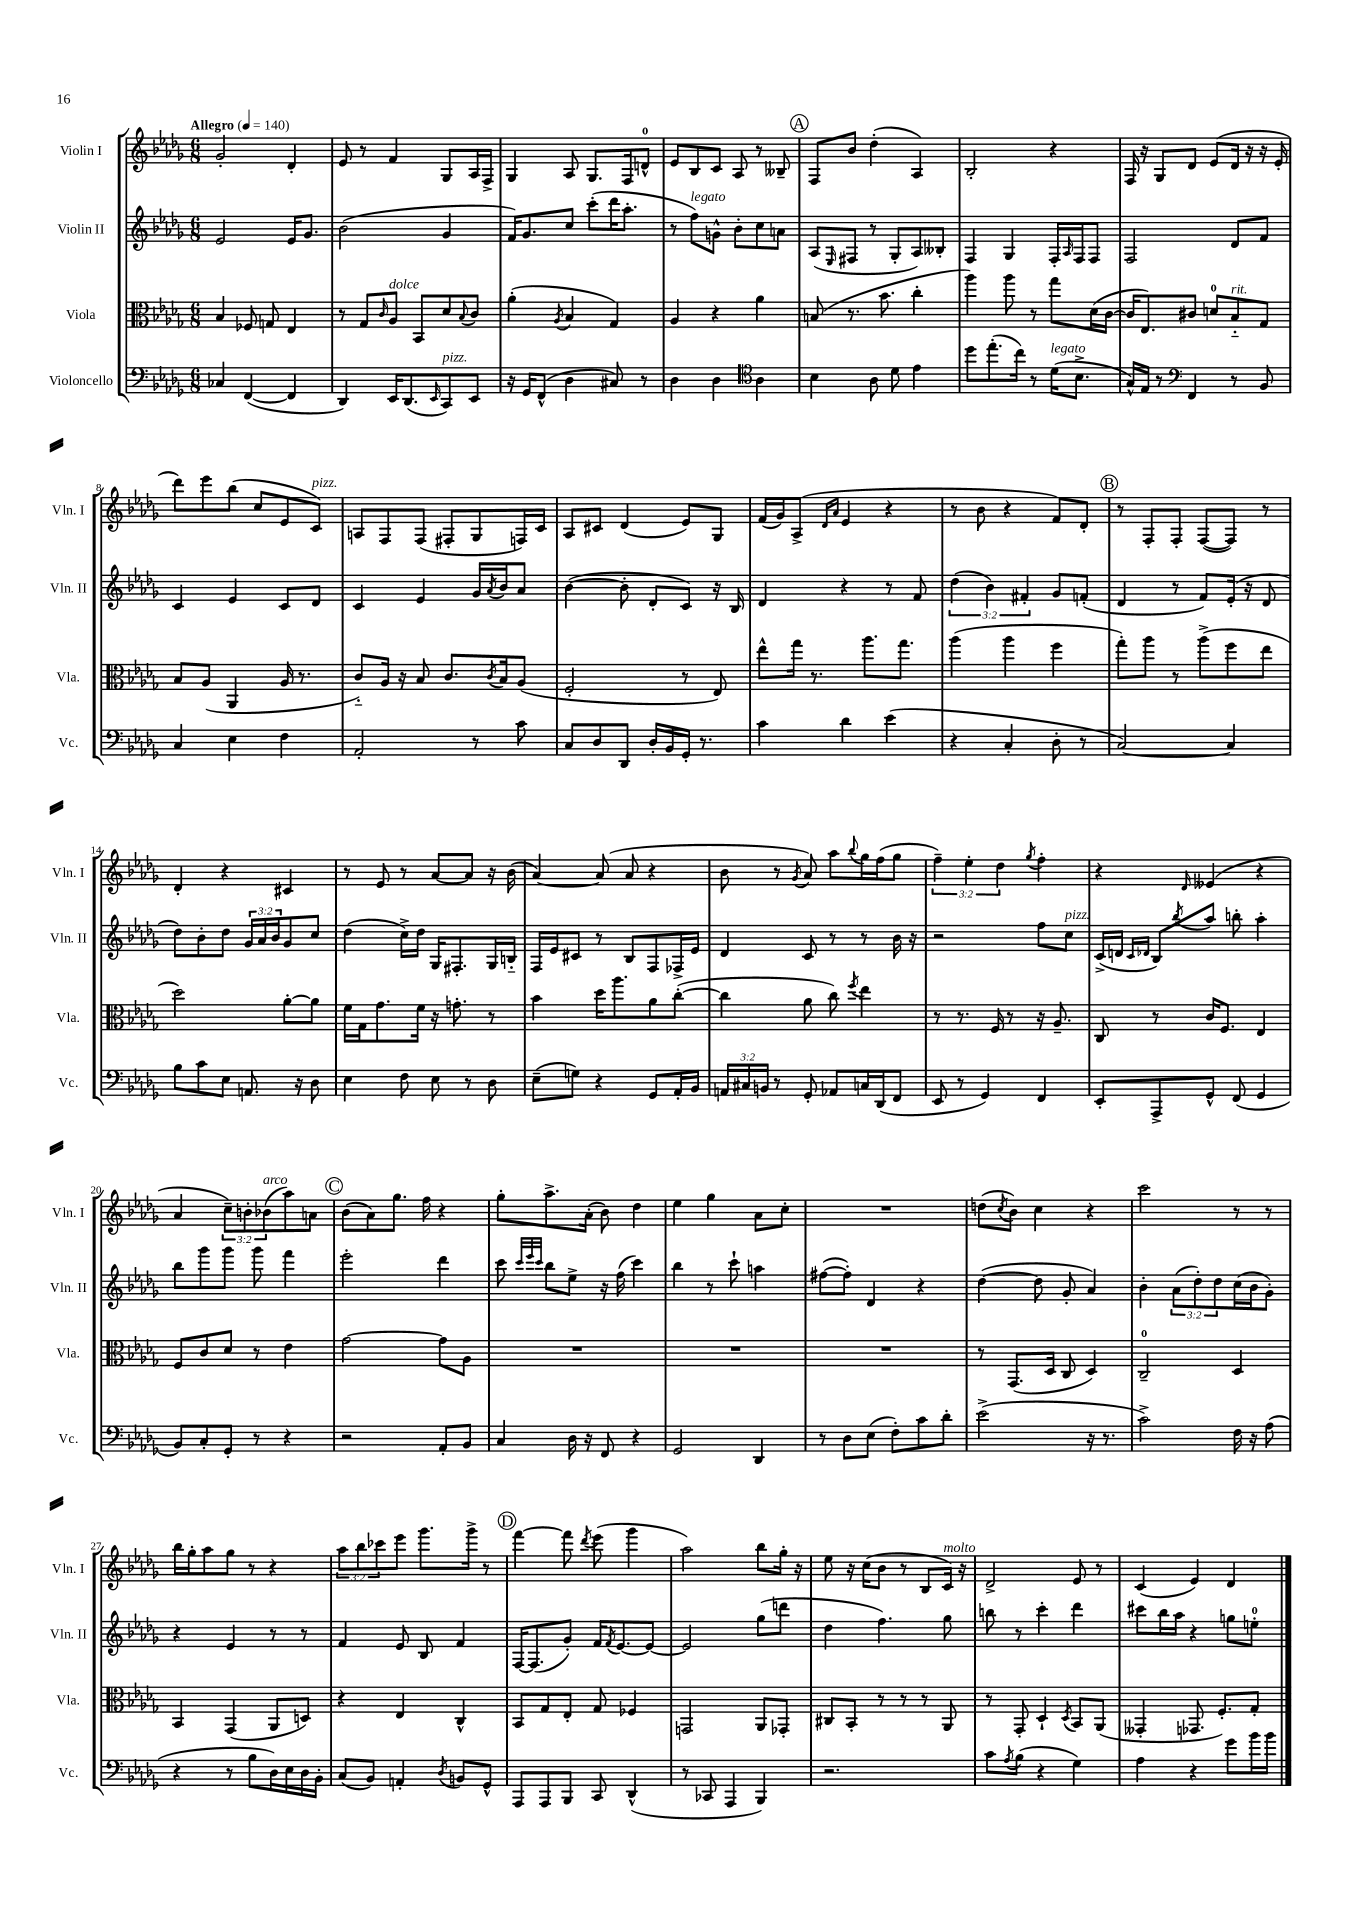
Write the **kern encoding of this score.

**kern	**kern	**kern	**kern
*staff4	*staff3	*staff2	*staff1
*clefF4	*clefC3	*clefG2	*clefG2
*k[b-e-a-d-g-]	*k[b-e-a-d-g-]	*k[b-e-a-d-g-]	*k[b-e-a-d-g-]
*M6/8	*M6/8	*M6/8	*M6/8
*MM140	*MM140	*MM140	*MM140
4C-	4B-	2e-	2g-'
([4FF	8F-	.	.
.	8G	.	.
4FF]	4E-	16e-	4d-'
.	.	8.g-	.
=	=	=	=
4DD-)	8r	(2b-	8e-
.	8G-	.	8r
.	16qqc	.	.
16EE-	8A-	.	4f
(8.DD-	.	.	.
.	8BB-	.	.
16qqEE-	.	.	.
8CC)	8d-	4g-	8G-
.	8qqB-	.	.
8EE-	8c	.	16A-
.	.	.	16F^
=	=	=	=
16r	(4a-'	16f)	4G-
16GG-	.	8.g-	.
(8FF^^	.	.	.
.	8qA-	.	.
4D-	4B-	8cc	8A-
.	.	(8ccc'	8.G-
8C#)	4G-)	16ddd-	.
.	.	8.aa-'	16F
8r	.	.	8d^^
=	=	=	=
4D-	4A-	8r	8e-
.	.	8ff)	8B-
4D-	4r	8g^^	8c
.	.	8b-'	8A-
*clefC4	*	*	*
4A-	4a-	8cc	8r
.	.	8a	8B--~
=	=	=	=
4B-	(8B	(8A-	8F
.	.	16qqE-	.
.	8.r	8F#	8b-
8A-	.	8r	(4dd-'
.	8.b-	.	.
8d-	.	8G-'	.
4e-	4cc'	8A-)	4A-)
.	.	8B--'	.
=	=	=	=
8dd-	4aa-)	4F	2B-'
(8.ee-'	.	.	.
.	8aa-	4G-	.
16cc)	.	.	.
8r	8r	.	.
(16d-	8gg-	16F'	4r
.	.	16qqA-	.
8.B-^	.	16F	.
.	(16d-	8F	.
.	[16c	.	.
=	=	=	=
16G-^^)	16c]	2F	16F
16E-	8.E-)	.	16r
8r	.	.	8G-
*clefF4	*	*	*
4FF	8c#	.	8d-
.	8d	.	(8e-
8r	8B-'~	8d-	16d-
.	.	.	16r
8BB-	8G-	8f	16r
.	.	.	16e-'
=	=	=	=
4C	8B-	4c	8ddd-)
.	(8A-	.	8eee-
4E-	4AA-	4e-	(8bb-
.	.	.	8cc
4F	16A-	8c	8e-
.	8.r	.	.
.	.	8d-	8c)
=	=	=	=
2AA-'	8c'~)	4c	8A
.	16A-	.	8F
.	16r	.	.
.	8B-	4e-	(8F
.	8.c	.	8F#'
8r	.	16g-	8G-
.	8qc	8qa-	.
.	16B-	16b-	.
8c	(8A-	8a-	16F)
.	.	.	16c
=	=	=	=
8C	2F'	([4b-	8A-
8D-	.	.	8c#
8DD-	.	8b-']	(4d-
16D-'	.	8d-'	.
16BB-	.	.	.
16GG-'	8r	8c)	8e-)
8.r	.	.	.
.	8E-)	16r	8G-
.	.	16B-	.
=	=	=	=
4c	8ee-^^	4d-	(16f
.	.	.	16g-)
.	16gg-	.	(8A-^
.	8.r	.	.
.	.	.	16qqd-
.	.	.	16qqa-
4d-	.	4r	4e-
.	8.aa-	.	.
(4e-	.	8r	4r
.	8.gg-	.	.
.	.	8f	.
=	=	=	=
4r	(4aa-	(6dd-	8r
.	.	.	8b-
.	.	6b-)	.
4C'	4aa-	.	4r
.	.	6f#'	.
8D-'	4ff	8g-	8f)
8r	.	(8f'	8d-'
=	=	=	=
[2C)	8gg-')	4d-	8r
.	8aa-	.	8F'
.	8r	8r	8F'
.	(8aa-^	8f)	([8F
4C]	8ff	(16e-'	8F])
.	.	16r	.
.	8ee-	8d-	8r
=	=	=	=
8B-	2dd-)	8dd-)	4d-'
8c	.	8b-'	.
8E-	.	8dd-	4r
8.AA	.	24g-	.
.	.	24a-	.
.	.	24b-	.
.	[8a-'	8g-	4c#
16r	.	.	.
8D-	8a-]	8cc	.
=	=	=	=
4E-	16f	(4dd-	8r
.	16G-	.	.
.	8.g-	.	8e-
8F	.	16cc^)	8r
.	16f	16dd-	.
8E-	16r	16G-	[8a-
.	8.g'	8.F#'	.
8r	.	.	8a-]
8D-	8r	16G-	16r
.	.	16B'~	(16b-
=	=	=	=
(8E-~	4b-	16F	[4a-)
.	.	16e-	.
8G)	.	8c#	.
4r	16dd-	8r	(8a-]
.	8.aa-	.	.
.	.	8B-	8a-
8GG-	8a-	8F	4r
16AA-'	([8cc'	16F-^	.
16BB-	.	16e-	.
=	=	=	=
24AA	4cc]	4d-	8b-
24C#	.	.	.
24BB	.	.	.
8r	.	.	8r
.	.	.	8qg-
8GG-'	8a-	8c	8a-)
8AA-	8cc)	8r	8aa-
.	8qff	.	8qqbb-
16C	4ee-	8r	16gg-
(16DD-	.	.	(16ff
8FF	.	16b-	8gg-
.	.	16r	.
=	=	=	=
8EE-	8r	2r	6ff~)
8r	8.r	.	.
.	.	.	6ee-'
4GG-)	.	.	.
.	16F	.	.
.	.	.	6dd-
.	8r	.	.
.	.	.	8qgg-
4FF	16r	8ff	4ff'
.	8.A-~	.	.
.	.	8cc	.
=	=	=	=
8EE-'	8C	(16c^	4r
.	.	16d	.
.	.	16qqc	.
.	.	16qqd-	.
8AAA-^	8r	8B-)	.
.	.	8qbb-	16qqd-
8GG-^^	16c	8aa-	(4e--
.	8.F	.	.
(8FF	.	8bb'	.
4GG-	4E-	4aa-'	4r
=	=	=	=
8BB-)	8F	8bb-	4a-
8C'	8c	8ggg-	.
8GG-'	8d-	8ggg-	12cc~)
.	.	.	12b'
8r	8r	8ggg-	.
.	.	.	(12b-
4r	4e-	4fff	8aa-)
.	.	.	8a
=	=	=	=
2r	[2g-	2eee-'	(8b-
.	.	.	8a-)
.	.	.	8.gg-
.	.	.	16ff
8AA-'	8g-]	4ddd-	4r
8BB-	8A-	.	.
=	=	=	=
4C	2.r	8ccc	8gg-'
.	.	32qqccc	.
.	.	32qqeee-	.
.	.	32qqccc	.
.	.	8bb-	8.aa-^
16D-	.	8ee-^	.
16r	.	.	(16a-'
8FF	.	16r	8b-)
.	.	(16ff	.
4r	.	4ccc)	4dd-
=	=	=	=
2GG-	2.r	4bb-	4ee-
.	.	8r	4gg-
.	.	8ccc`	.
4DD-	.	4aa	8a-
.	.	.	8cc'
=	=	=	=
8r	2.r	([8ff#	2.r
8D-	.	8ff#'])	.
(8E-	.	4d-	.
8F')	.	.	.
8c	.	4r	.
8d-'	.	.	.
=	=	=	=
(2e-^	8r	([4dd-	(8dd
.	.	.	8qcc
.	(8.GG-	.	8b-)
.	.	8dd-]	4cc
.	16D-	.	.
.	8C	8g-'	.
16r	4D-)	4a-)	4r
8.r	.	.	.
=	=	=	=
2c^)	2C~	4b-'	2ccc
.	.	(12a-	.
.	.	12dd-')	.
.	.	12dd-	.
16F	4D-	(16cc	8r
16r	.	16b-	.
(8A-	.	8g-')	8r
=	=	=	=
4r	4BB-	4r	16bb-
.	.	.	16gg-'
.	.	.	8aa-
8r	(4GG-	4e-	8gg-
8B-	.	.	8r
16D-)	8AA-	8r	4r
16E-	.	.	.
16D-	8D)	8r	.
16BB-'	.	.	.
=	=	=	=
(8C	4r	4f	12aa-
.	.	.	12bb-
8BB-)	.	.	.
.	.	.	12ccc-
4AA'	4E-	8e-	8eee-
.	.	8B-	8.ggg-
8qD-	.	.	.
8BB	4C^^	4f	.
.	.	.	16ggg-^
8GG-^^	.	.	8r
=	=	=	=
8AAA-	8BB-	[16F	[4fff
.	.	(8.F]	.
8AAA-	8G-	.	.
8BBB-	8E-'	8g-')	8fff]
.	.	.	8qddd-
8CC	8G-	16f	(8eee-
.	.	8qf	.
.	.	[8.e-	.
(4DD-^^	4F-	.	4ggg-
.	.	8e-_	.
=	=	=	=
8r	2GG	2e-]	2aa-)
8CC-	.	.	.
4AAA-	.	.	.
4BBB-)	8AA-	(8gg-	8bb-
.	8GG-'	8ddd	16gg-'
.	.	.	16r
=	=	=	=
2.r	8C#	4dd-	8ee-
.	8BB-'	.	16r
.	.	.	(16cc
.	8r	4.ff)	8b-
.	8r	.	8r
.	8r	.	8B-
.	8AA-	8gg-	16c)
.	.	.	16r
=	=	=	=
8c	8r	8bb	2d-^
8qA-	.	.	.
(8B-	8GG-'	8r	.
4r	4D-`	4ccc'	.
.	8qD-	.	.
4G-)	8BB-	4ddd-	8e-
.	(8AA-	.	8r
=	=	=	=
4A-	4GG--'	8ccc#	(4c
.	.	16bb-	.
.	.	16aa-	.
4r	8.GG-	4r	4e-)
.	8.F')	.	.
8g-	.	8gg	4d-
16b-	8G-'	8ee'	.
16b-	.	.	.
==	==	==	==
*-	*-	*-	*-
